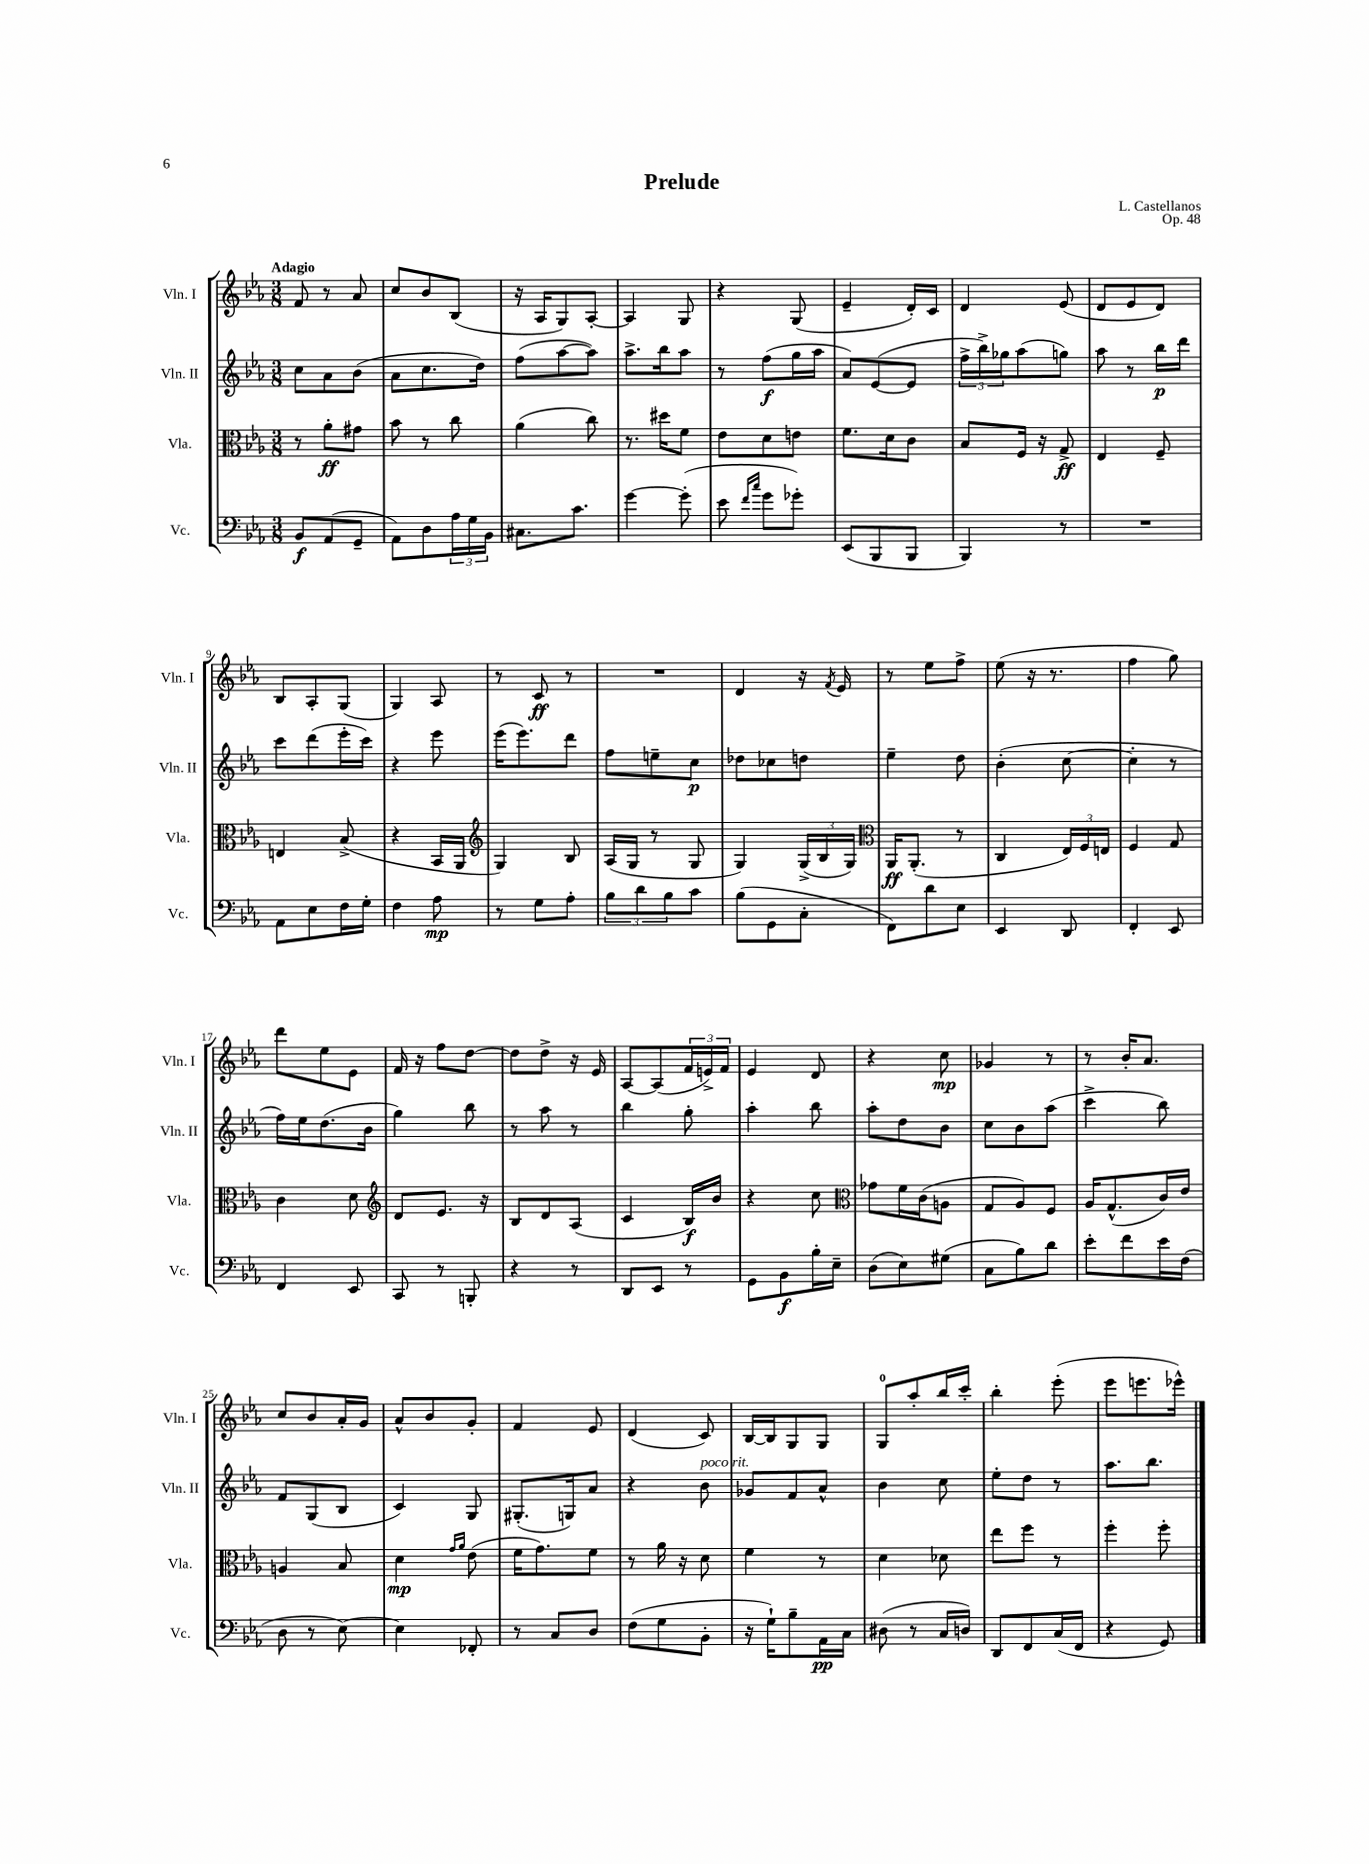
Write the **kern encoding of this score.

**kern	**kern	**kern	**kern
*staff4	*staff3	*staff2	*staff1
*clefF4	*clefC3	*clefG2	*clefG2
*k[b-e-a-]	*k[b-e-a-]	*k[b-e-a-]	*k[b-e-a-]
*M3/8	*M3/8	*M3/8	*M3/8
8BB-	8r	8cc	8f
(8AA-	8a-'	8a-	8r
8GG~	8g#	(8b-	8a-
=	=	=	=
8AA-)	8b-	8a-	8cc
8D	8r	8.cc	8b-
24A-	8cc	.	(8B-
24G	.	.	.
.	.	16dd)	.
24BB-	.	.	.
=	=	=	=
8.C#	(4a-	(8ff	16r
.	.	.	16A-
.	.	[8aa-	8G)
8.c	.	.	.
.	8cc)	8aa-])	[8A-'
=	=	=	=
[4g	8.r	8.aa-^	4A-]
.	16dd#	16bb-	.
(8g']	8f	8aa-	8G
=	=	=	=
8e-	8e-	8r	4r
16qqf	.	.	.
16qqcc	.	.	.
8g	8d	(8ff	.
8g-')	8e	16gg	(8G
.	.	16aa-	.
=	=	=	=
(8EE-	8.f	8a-)	4e-~
8BBB-	.	([8e-	.
.	16d	.	.
8BBB-	8c	8e-]	16d')
.	.	.	16c
=	=	=	=
4BBB-)	8B-	24ff^	4d
.	.	24bb-^)	.
.	.	24gg-	.
.	16F	(8aa-	.
.	16r	.	.
8r	8G^	8gg)	(8e-
=	=	=	=
4.r	4E-	8aa-	8d
.	.	8r	8e-
.	8F~	16bb-	8d)
.	.	16ddd	.
=	=	=	=
8AA-	4E	8ccc	8B-
8E-	.	(8ddd	8A-'
16F	(8B-^	16eee-'	(8G
16G'	.	16ccc)	.
=	=	=	=
4F	4r	4r	4G)
8A-	16BB-	8eee-	8A-
.	16AA-	.	.
=	=	=	=
*	*clefG2	*	*
8r	4G)	(16eee-	8r
.	.	8.eee-)	.
8G	.	.	8c
8A-'	8B-	8ddd	8r
=	=	=	=
12B-	(16A-	8ff	4.r
.	16G	.	.
12d	.	.	.
.	8r	8ee~	.
12B-	.	.	.
8c	8G	8cc	.
=	=	=	=
(8B-	4G)	8dd-	4d
8GG	.	8cc-	.
8C'	(24G^	8dd	16r
.	24B-	.	.
.	.	.	8qf
.	.	.	16e-
.	24G)	.	.
=	=	=	=
*	*clefC3	*	*
8FF)	16AA-	4ee-~	8r
.	(8.AA-'	.	.
8d	.	.	8ee-
8E-	8r	8dd	8ff^
=	=	=	=
4EE-	4C	(4b-'	(8ee-
.	.	.	16r
.	.	.	8.r
8DD	24E-)	[8cc	.
.	24F	.	.
.	24E	.	.
=	=	=	=
4FF'	4F	4cc']	4ff
8EE-	8G	8r	8gg)
=	=	=	=
4FF	4c	16ff)	8ddd
.	.	16ee-	.
.	.	(8.dd	8ee-
8EE-	8d	.	8e-
.	.	16b-	.
=	=	=	=
*	*clefG2	*	*
8CC	8d	4gg)	16f
.	.	.	16r
8r	8.e-	.	8ff
8BBB'	.	8bb-	[8dd
.	16r	.	.
=	=	=	=
4r	8B-	8r	8dd]
.	8d	8aa-	8dd^
8r	(8A-	8r	16r
.	.	.	16e-
=	=	=	=
8DD	4c	4bb-	[8A-
8EE-	.	.	(8A-]
8r	16B-)	8gg'	24f
.	.	.	24e^)
.	16b-	.	.
.	.	.	24f
=	=	=	=
8GG	4r	4aa-'	4e-
8BB-	.	.	.
16B-'	8cc	8bb-	8d
16E-~	.	.	.
=	=	=	=
*	*clefC3	*	*
(8D	8g-	8aa-'	4r
8E-)	16f	8dd	.
.	(16c	.	.
(8G#	8A	8b-	8cc
=	=	=	=
8C	8G	8cc	4g-
8B-)	8A-)	8b-	.
8d	8F	(8aa-	8r
=	=	=	=
8e-'	16A-	4ccc^	8r
.	(8.G^^	.	.
8f	.	.	16b-'
.	.	.	8.a-
16e-	16c)	8bb-)	.
(16F	16e-	.	.
=	=	=	=
8D	4A	8f	8cc
8r	.	(8G	8b-
[8E-)	8B-	8B-	16a-'
.	.	.	16g
=	=	=	=
4E-]	4d	4c)	8a-^^
.	.	.	8b-
.	16qqg	.	.
.	16qqa-	.	.
8FF-'	(8e-	8G	8g'
=	=	=	=
8r	16f	(8.G#'	4f
.	8.g)	.	.
8C	.	.	.
.	.	16G)	.
8D	8f	8a-	8e-
=	=	=	=
(8F	8r	4r	(4d
8G	16a-	.	.
.	16r	.	.
8BB-'	8d	8b-	8c)
=	=	=	=
16r	4f	8g-	[16B-
16G`)	.	.	16B-]
8B-~	.	8f	8G
16AA-	8r	8a-^^	8G
16C	.	.	.
=	=	=	=
(8D#	4d	4b-	8G
8r	.	.	8aa-'
16C	8d-	8cc	16bb-
16D)	.	.	16ccc'
=	=	=	=
8DD	8ee-	8ee-'	4bb-'
8FF	8ff	8dd	.
(16C	8r	8r	(8eee-'
16FF	.	.	.
=	=	=	=
4r	4ff'	8.aa-	8eee-
.	.	.	8.eee
.	.	8.bb-	.
8GG)	8ff'	.	.
.	.	.	16eee-^^)
==	==	==	==
*-	*-	*-	*-
